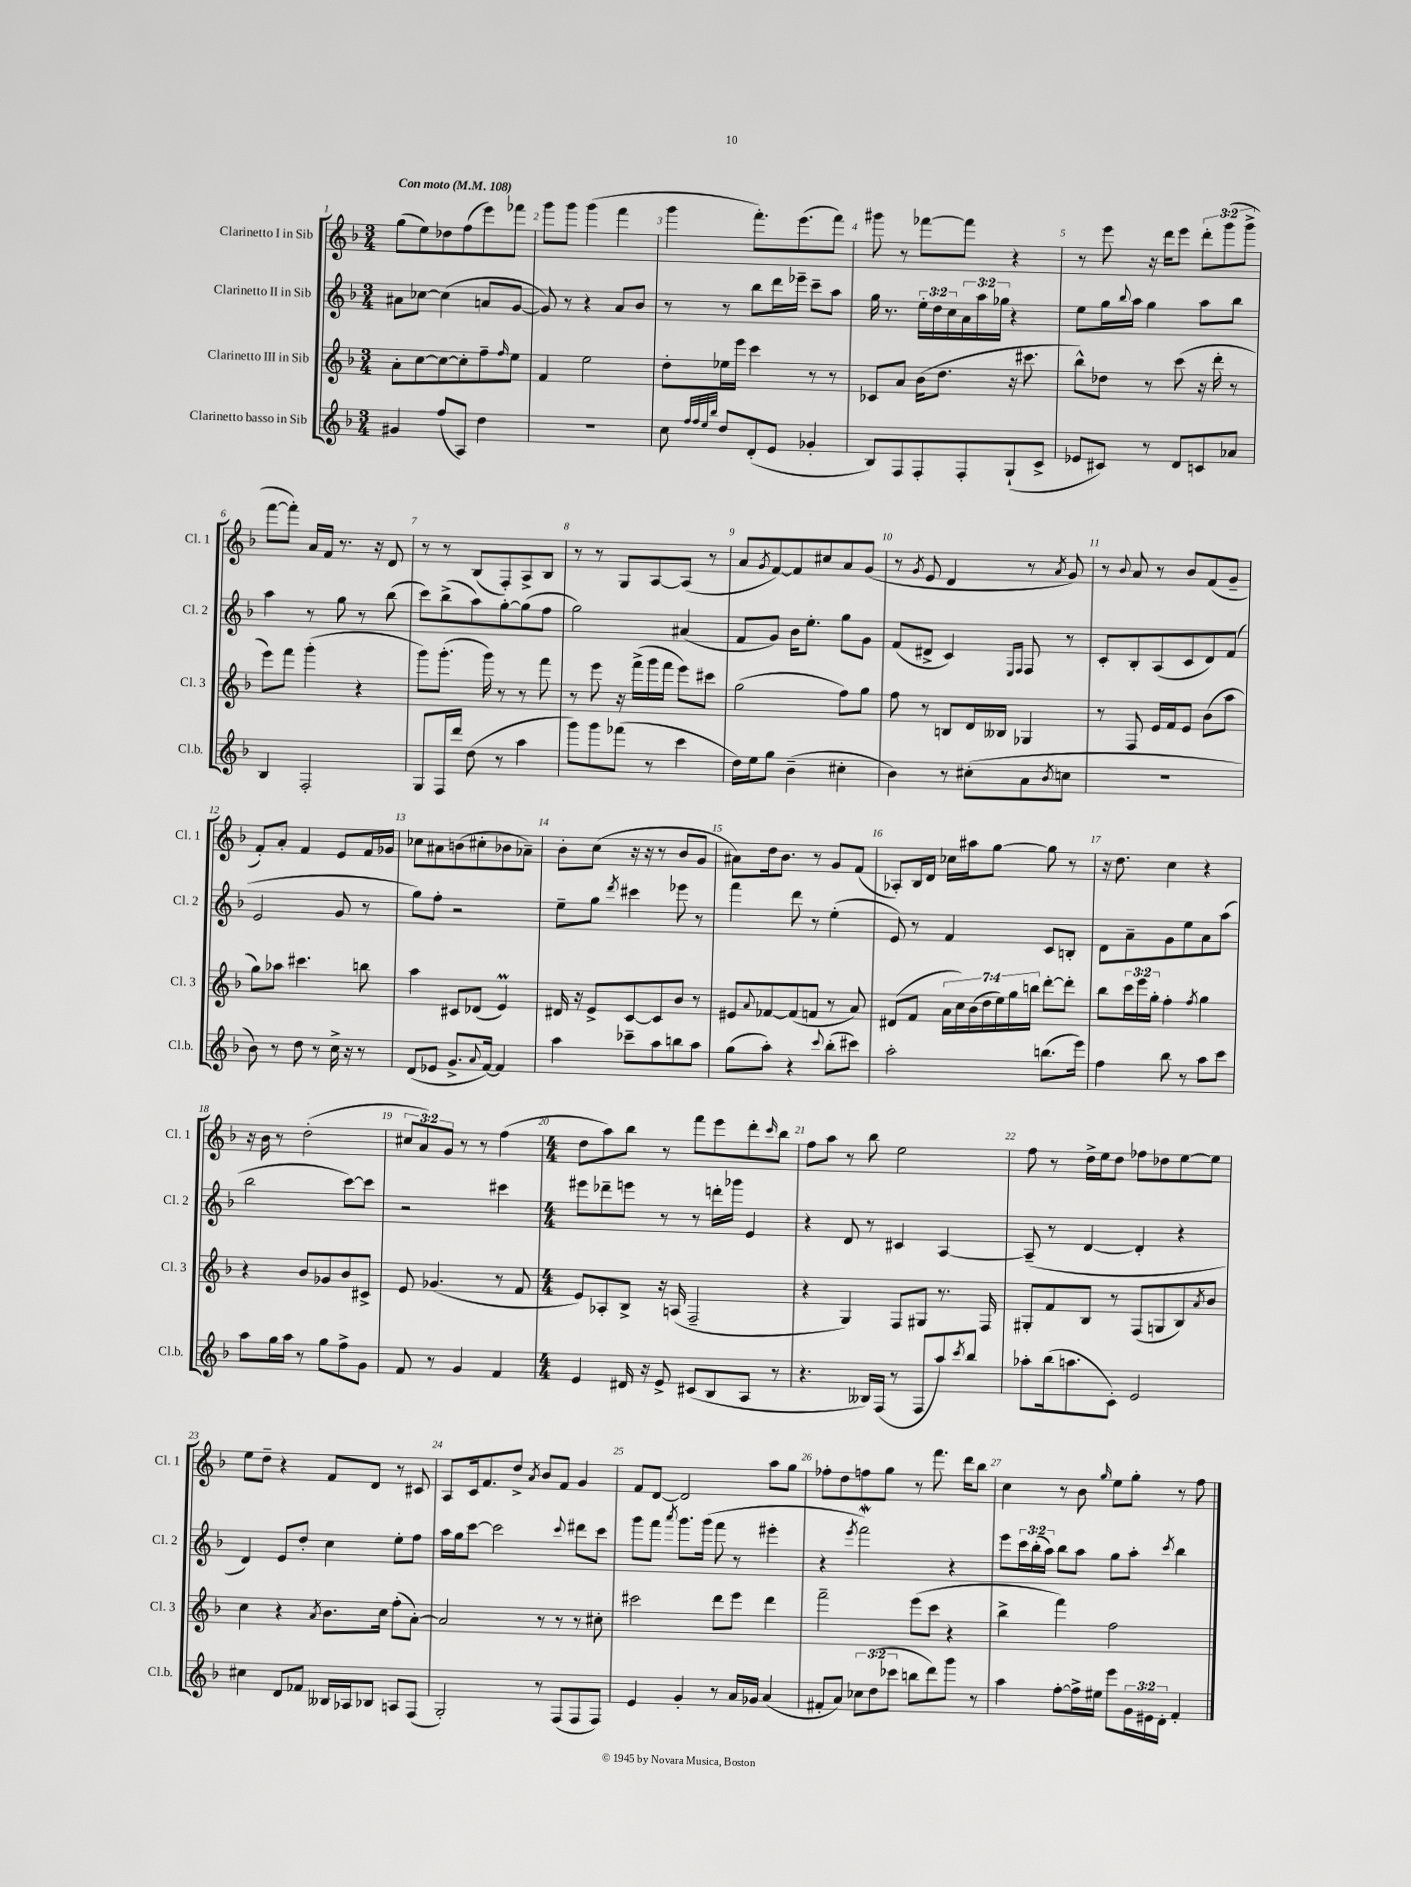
<<
\new StaffGroup <<
\new Staff = "s0" \with { instrumentName = "Clarinetto I in Sib" shortInstrumentName = "Cl. 1" } {
    \clef treble \key f \major \numericTimeSignature \time 3/4 \override Staff.TupletNumber.text = #tuplet-number::calc-fraction-text \tempo "Con moto" 4 = 108
    g''8( e''8) des''8 f''8( e'''8) fes'''8 |
    g'''8 g'''8 g'''4( f'''4 |
    g'''4 f'''8.-.) e'''8.( f'''8) |
    gis'''8 r8 fes'''8~ fes'''8 r4 |
    r8 e'''8 r16 d'''16 e'''8 \tuplet 3/2 { d'''8-. g'''8( g'''8-> } |
    f'''8~ f'''8-.) a'16 f'16 r8. r16 d'8 |
    r8 r8 bes8( f8-.) a8-> bes8 |
    r8 r8 g8 a8~ a8( r8 |
    a'8 \acciaccatura { g'8 } f'8~) f'8 cis''8 a'8 g'8( |
    r8 \acciaccatura { g'8 } e'8 d'4 r8 \acciaccatura { a'8 } g'8) |
    r8 \appoggiatura { bes'8 } a'8 r8 bes'8 f'8( g'8-- |
    f'8-.) a'8-. f'4 e'8 f'16 ges'16 |
    ces''8 ais'8 b'8( cis''8-. bes'8 aes'8--) |
    bes'8-. c''8( r16 r16 r8 bes'8 g'8 |
    ais'8) d''16 bes'8. r8 g'8 f'8( |
    aes8-.) bes16 d'16 ces''16 ais''16 g''8~ g''8 r8 |
    r16 d''8. c''4 r4 |
    r16 bes'16 r8 d''2-.( |
    \tuplet 3/2 { cis''8 a'8) g'8 } r8 r8 f''4( |
    \numericTimeSignature \time 4/4 d''8 a''8) bes''8 r8 f'''8 e'''8 d'''8-. \grace { c'''16 } bes''8 |
    f''8 a''8 r8 bes''8 e''2 |
    f''8 r8 d''16-> e''16 d''8 fes''8 des''8 e''8~ e''8 |
    e''8 d''8-- r4 f'8 d'8 r8 cis'8 |
    a8 c'16 f'8. d''8-> \acciaccatura { a'8 } bes'8 f'8 g'4 |
    f'8 d'8~ d'2 a''8 g''8 |
    fes''8-. d''8 f''8 g''8 r8 f'''8. d'''16 bes''8 |
    c''4 r8 bes'8 \grace { g''16 } e''8 g''8-. r8 f''8 \bar "|." |
}
\new Staff = "s1" \with { instrumentName = "Clarinetto II in Sib" shortInstrumentName = "Cl. 2" } {
    \clef treble \key f \major \numericTimeSignature \time 3/4 \override Staff.TupletNumber.text = #tuplet-number::calc-fraction-text
    ais'8 ces''8~ ces''4( a'8 g'8~ |
    g'8) r8 r4 a'8 bes'8 |
    r8 r8 bes''8 d'''16 ees'''16-- c'''8-- a''8 |
    g''16 r8. \tuplet 3/2 { e''16-. d''16 c''16 } \tuplet 3/2 { a'16 a''16 ges''16 } r4 |
    e''8 g''16 \appoggiatura { bes''8 } a''16 g''4 a''8 bes''8 |
    a''4 r8 g''8 r8 bes''8( |
    c'''8) bes''8->( a''8) g''8~-. g''8( f''8 |
    g''2) ais'4( |
    f'8 g'8) bes'16 e''8.-. g''8 g'8 |
    f'8( dis'8-> c'4) \grace { e16 f16 } f8 r8 |
    c'8-. bes8-. a8( c'8 d'8) f'8( |
    e'2 g'8 r8 |
    g''8) f''8-. r2 |
    e''8-- g''8 \acciaccatura { d'''8 } cis'''4 ees'''8 r8 |
    f'''4 d'''8 r8 e''4-.( |
    e'8) r8 f'4 c'8 b8-. |
    d'8 a'8-- g'8 e''8 a'8 a''8( |
    bes''2 c'''8~) c'''8 |
    r2 cis'''4 |
    \numericTimeSignature \time 4/4 eis'''8 des'''8-- e'''8 r8 r8 d'''16-. ges'''16 e'4 |
    r4 d'8 r8 cis'4 a4~ |
    a8--( r8 d'4~ d'4-. r4 |
    d'4) e'8 d''8-. c''4 e''8-. f''8 |
    a''16 g''16 c'''8~ c'''2 \appoggiatura { c'''8 } dis'''8 c'''8 |
    g'''8 f'''8 \acciaccatura { a'''8 } g'''8. g'''16( f'''8 r8 eis'''4-. |
    r4 \acciaccatura { e'''8 } f'''2\mordent) r4 |
    e'''8 \tuplet 3/2 { c'''16 bes''16-.( a''16) } bes''8 a''8 g''8 a''8-. \acciaccatura { c'''8 } bes''4 \bar "|." |
}
\new Staff = "s2" \with { instrumentName = "Clarinetto III in Sib" shortInstrumentName = "Cl. 3" } {
    \clef treble \key f \major \numericTimeSignature \time 3/4 \override Staff.TupletNumber.text = #tuplet-number::calc-fraction-text
    a'8-. c''8~ c''8~ c''8-. f''8-- \grace { f''16 } e''8 |
    f'4 e''2 |
    d''8-. ees''16 e'''16 c'''4 r8 r8 |
    ces'8 a'8 bes'16( d''8. r16 cis'''8. |
    bes''8-^) des''8 r8 c'''8( r16 d'''16-. r8 |
    e'''8) f'''8 g'''4-.( r4 |
    g'''8) g'''8.-.( g'''16) r8 r8 f'''8 |
    r8 e'''8 r16 f'''16->( g'''16 f'''16 e'''8) cis'''8 |
    g''2( f''8) g''8 |
    f''8 r8 b8 d'16 beses16 ges4 |
    r8 f8 e'16 f'16 e'8 bes'8( a''8 |
    g''8) aes''8 cis'''4. b''8 |
    a''4 cis'8 des'8( e'4\prall) |
    dis'16 r16 e'8-> c'8~ c'8 bes'8 r8 |
    eis'8 \appoggiatura { a'8 } fes'8~ fes'8( f'8 r8 a'8) |
    dis'8( f'8 \tuplet 7/4 { a'16 c''16) bes'16( d''16 e''16) g''16 b''16 } d'''8~-. d'''8-. |
    bes''8 \tuplet 3/2 { c'''16 e'''16 g''16-. } f''4-. \acciaccatura { f''8 } g''4 |
    r4 bes'8 ges'8 bes'8 cis'8-> |
    e'8 ges'4.( r8 f'8 |
    \numericTimeSignature \time 4/4 e'8) aes8-. bes8-> r16 a16( f2-- |
    r4 g4) f8 gis8 r8. f16 |
    gis8-. f'8 bes8 r8 f8( g8 bes8) \acciaccatura { a'8 } bes'8 |
    c''4 r4 \acciaccatura { a'8 } bes'8. c''16 f''8-.( a'8~-.) |
    a'2 r8 r8 r8 cis''8-. |
    cis'''2 d'''8 e'''8 d'''4 |
    f'''2-- e'''8( c'''8 r4 |
    bes''4-> f'''4) f''2 \bar "|." |
}
\new Staff = "s3" \with { instrumentName = "Clarinetto basso in Sib" shortInstrumentName = "Cl.b." } {
    \clef treble \key f \major \numericTimeSignature \time 3/4 \override Staff.TupletNumber.text = #tuplet-number::calc-fraction-text
    gis'4 f''8( a8) d''4 |
    R2. |
    c''8 \grace { f''32 f''32 e''32 bes''32 } d''8 d'8-.( e'8 ges'4-. |
    bes8) f8 f8-. f8-. g8-!( c'8-> |
    ees'8 cis'8) r8 d'8 c'8 aes'8 |
    bes4 f2-. |
    g8 f16 d'''16 d''8( r8 a''4 |
    g'''8) g'''8 fes'''8( r8 c'''4 |
    d''16) e''16 g''8 bes'4--( cis''4-. |
    bes'4) r8 cis''8-.( a'8 \acciaccatura { bes'8 } c''8 |
    R2. |
    bes'8) r8 d''8 r8 c''16-> r16 r8 |
    d'8( ees'8 g'8.-> \appoggiatura { a'8 } f'16~) f'4 |
    a''4 ces'''8-- a''8 b''8 a''8 |
    g''8( a''8-.) r4 \appoggiatura { c'''8 } bes''8-.( cis'''8) |
    a''2-. b''8.( e'''16) |
    f''4 bes''8 r8 a''8 c'''8 |
    a''8 g''16 a''16 r8 g''8 f''8-> g'8 |
    f'8 r8 g'4 f'4 |
    \numericTimeSignature \time 4/4 e'4 dis'16 r16 e'8-> cis'8( bes8 a8 r8 |
    r4. beses16) f16( r8 f8 a''8) \acciaccatura { c'''8 } bes''8 |
    aes''8-. bes''16( a''8. c'8-.) e'2 |
    cis''4 d'8 fes'8 beses16 aes16 bes8 a8 f8( |
    g2-.) r8 f8( f8 f8) |
    e'4 g'4-. r8 a'16 ges'16 a'4( |
    fis'8-. a'8) \tuplet 3/2 { ces''8 d''8( ces'''8 } b''8 d'''8) g'''8 r8 |
    a''4 f''8~-. f''16-> eis''16 e'''8 \tuplet 3/2 { g'16 eis'16 d'16-. } f'4-. \bar "|." |
}
>>
>>
\layout { \context { \Score \override BarNumber.break-visibility = ##(#f #t #t) barNumberVisibility = #all-bar-numbers-visible } }
